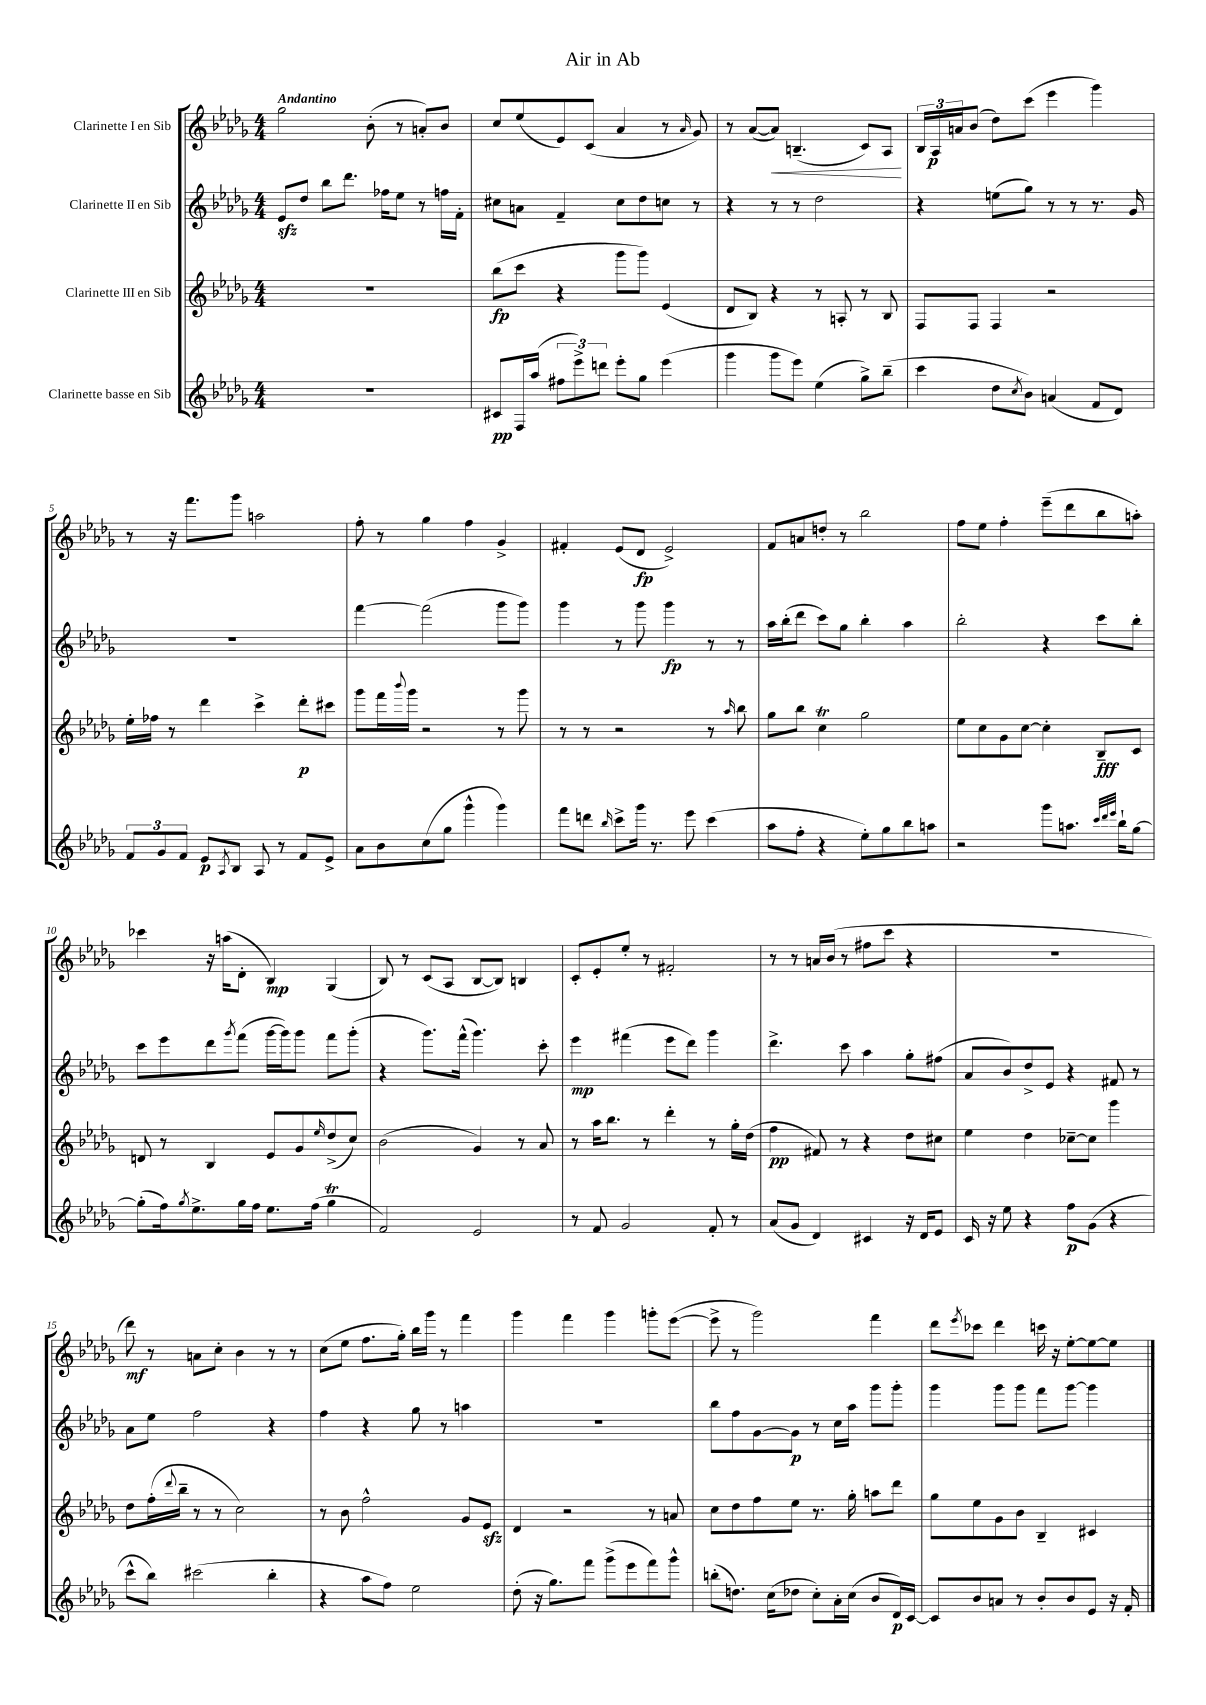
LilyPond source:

\header { title = "Air in Ab" }
<<
\new StaffGroup <<
\new Staff = "s0" \with { instrumentName = "Clarinette I en Sib" } {
    \clef treble \key des \major \numericTimeSignature \time 4/4 \tempo "Andantino"
    ges''2 bes'8-.( r8 a'8-.) bes'8 |
    c''8 ees''8( ees'8) c'8( aes'4 r8 \grace { aes'16 } ges'8) |
    r8 aes'8~( aes'8\<) b4.--( c'8) aes8\! |
    \tuplet 3/2 { bes16 aes16\p a'16 } bes'8( des''8) c'''8( ees'''4 ges'''4) |
    r8 r16 f'''8. ges'''8 a''2 |
    f''8-. r8 ges''4 f''4 ges'4-> |
    fis'4-. ees'8( des'8\fp ees'2->) |
    f'8 a'8 d''8-. r8 bes''2 |
    f''8 ees''8 f''4-. ees'''8--( des'''8 bes''8 a''8-.) |
    ces'''4 r16 a''16( des'8-. bes4\mp) ges4( |
    bes8) r8 c'8( aes8 bes8~ bes8) b4 |
    c'8-. ees'8-. ees''8-. r8 fis'2-. |
    r8 r8 a'16 bes'16( r8 fis''8 c'''8 r4 |
    R1 |
    des'''8\mf) r8 a'8 c''8-. bes'4 r8 r8 |
    c''8( ees''8 f''8. ges''16-.) bes''16 ges'''16 r8 f'''4 |
    ges'''4 f'''4 ges'''4 g'''8-. ees'''8~( |
    ees'''8-> r8 ges'''2) f'''4 |
    des'''8 \acciaccatura { ees'''8 } ces'''8 des'''4 c'''16 r16 ees''8~-. ees''8~ ees''8 \bar "|." |
}
\new Staff = "s1" \with { instrumentName = "Clarinette II en Sib" } {
    \clef treble \key des \major \numericTimeSignature \time 4/4
    ees'8\sfz des''8 bes''8 des'''8. fes''16 ees''8 r8 f''16 f'16-. |
    cis''8 a'8 f'4-- cis''8 des''8 c''8 r8 |
    r4 r8 r8 des''2 |
    r4 e''8( ges''8) r8 r8 r8. ges'16 |
    R1 |
    f'''4~ f'''2( ges'''8 ges'''8) |
    ges'''4 r8 ges'''8 ges'''4\fp r8 r8 |
    aes''16 bes''16-.( des'''8 c'''8) ges''8 bes''4-. aes''4 |
    bes''2-. r4 c'''8 bes''8-. |
    c'''8 ees'''8 des'''8 \acciaccatura { ges'''8 } f'''8( ges'''16~ ges'''16) ges'''8 f'''8 ges'''8-.( |
    r4 ges'''8.) f'''16-^( ges'''4.) c'''8-. |
    ees'''4\mp fis'''4( ees'''8 des'''8) ges'''4 |
    des'''4.-> c'''8 aes''4 ges''8-. fis''8( |
    aes'8 bes'8) des''8-> ees'8 r4 fis'8 r8 |
    aes'8 ees''8 f''2 r4 |
    f''4 r4 ges''8 r8 a''4 |
    R1 |
    bes''8 f''8 ges'8~ ges'8\p r8 c''16 aes''16 ges'''8 ges'''8-. |
    ges'''4 ges'''8 ges'''8 f'''8 ges'''8~ ges'''4 \bar "|." |
}
\new Staff = "s2" \with { instrumentName = "Clarinette III en Sib" } {
    \clef treble \key des \major \numericTimeSignature \time 4/4
    R1 |
    bes''8\fp( c'''8 r4 ges'''8 ges'''8) ees'4( |
    des'8 bes8) r4 r8 a8-. r8 bes8 |
    f8 f8 f4 r2 |
    ees''16-. fes''16 r8 des'''4 c'''4-> des'''8-.\p cis'''8 |
    ges'''8 f'''16 \appoggiatura { bes'''8 } ges'''16 r2 r8 ges'''8 |
    r8 r8 r2 r8 \grace { aes''16 } bes''8 |
    ges''8 bes''8 c''4\trill ges''2 |
    ees''8 c''8 ges'8 c''8~ c''4-. bes8--\fff c'8 |
    d'8 r8 bes4 ees'8 ges'8 \grace { ees''16 } des''8->( c''8) |
    bes'2( ges'4) r8 aes'8 |
    r8 aes''16 bes''8. r8 des'''4-. r8 ges''16-. des''16( |
    f''4\pp fis'8) r8 r4 des''8 cis''8 |
    ees''4 des''4 ces''8~-- ces''8 ges'''4 |
    des''8 f''16-.( \appoggiatura { des'''8 } bes''16-- r8 r8 c''2) |
    r8 bes'8 f''2-^ ges'8 ees'8\sfz |
    des'4 r2 r8 a'8 |
    c''8 des''8 f''8 ees''8 r8. ges''16-. a''8 des'''8 |
    ges''8 ees''8 ges'8 bes'8 bes4-- cis'4 \bar "|." |
}
\new Staff = "s3" \with { instrumentName = "Clarinette basse en Sib" } {
    \clef treble \key des \major \numericTimeSignature \time 4/4
    R1 |
    cis'8\pp f16 aes''16( \tuplet 3/2 { fis''8 ees'''8->) d'''8 } ees'''8-. ges''8 ees'''4( |
    ges'''4 ges'''8 ees'''8) ees''4( ges''8->) bes''8--( |
    c'''4 des''8 \acciaccatura { c''8 } bes'8) a'4( f'8 des'8) |
    \tuplet 3/2 { f'8 ges'8 f'8 } ees'8\p \acciaccatura { aes8 } bes8 aes8 r8 f'8 ees'8-> |
    aes'8 bes'8 c''8( ges''8 ges'''4-^ ges'''4) |
    f'''8 d'''8 \grace { bes''16 } c'''8-> ges'''16 r8. ees'''8 c'''4( |
    aes''8 f''8-. r4 ees''8-.) ges''8 bes''8 a''8 |
    r2 ges'''8 a''8. \grace { c'''32 des'''32 ees'''32 } bes''16-! ges''8~ |
    ges''8-.( f''16) \acciaccatura { ges''8 } ees''8.-> ges''16 f''16 ees''8. f''16( ges''4\trill |
    f'2) ees'2 |
    r8 f'8 ges'2 f'8-. r8 |
    aes'8( ges'8 des'4) cis'4 r16 des'16 ees'8 |
    c'16 r16 ees''8 r4 f''8\p ges'8( r4 |
    c'''8-^ bes''8) cis'''2( bes''4-. |
    r4 aes''8 f''8) ees''2 |
    des''8-.( r16 ges''8.) f'''8 ges'''8->( ees'''8 f'''8) ges'''8-^ |
    b''8-.( d''8.) c''16( des''8 c''8-.) aes'16-. c''16( bes'8 des'16\p) c'16~ |
    c'8 bes'8 a'8 r8 bes'8-. bes'8 ees'8 r16 f'16-. \bar "|." |
}
>>
>>
